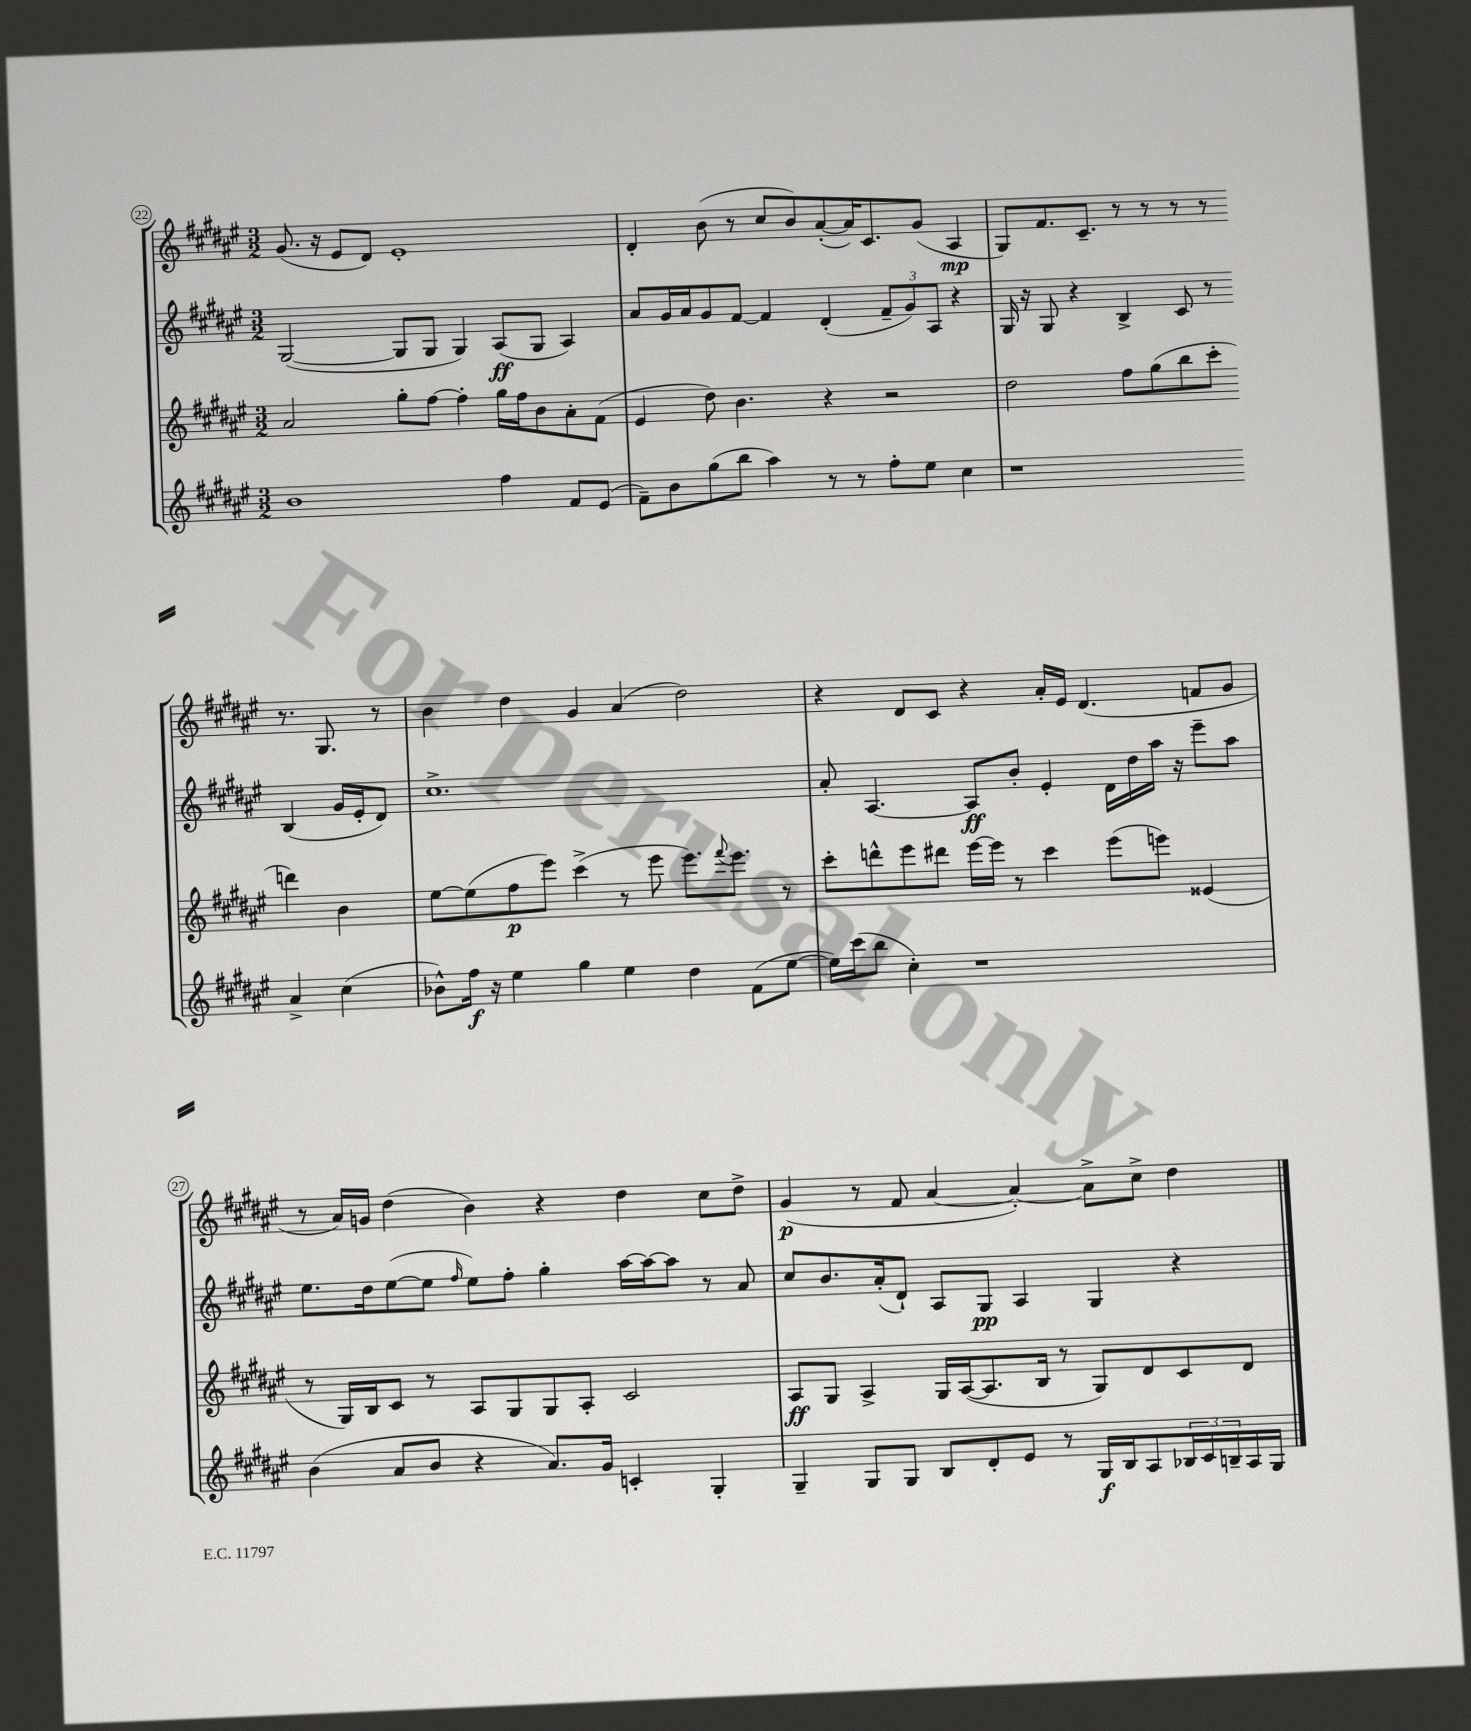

**kern	**kern	**kern	**kern
*staff4	*staff3	*staff2	*staff1
*clefG2	*clefG2	*clefG2	*clefG2
*k[f#c#g#d#a#e#]	*k[f#c#g#d#a#e#]	*k[f#c#g#d#a#e#]	*k[f#c#g#d#a#e#]
*M3/2	*M3/2	*M3/2	*M3/2
1b	2a#	([2G#	(8.g#
.	.	.	16r
.	.	.	8e#
.	.	.	8d#)
.	8gg#'	8G#]	1e#'
.	[8ff#	8G#	.
.	4ff#']	4G#)	.
4ff#	16gg#	(8A#	.
.	16ff#	.	.
.	8b	8G#	.
8f#	8a#'	4A#)	.
(8e#	(8f#	.	.
=	=	=	=
8f#~)	4e#	8a#	4d#'
8b	.	16g#	.
.	.	16a#	.
(8gg#	8dd#)	8g#	(8b
8bb	4.b	[8f#	8r
4aa#)	.	4f#]	8cc#
.	.	.	8b)
8r	4r	(4d#'	([8a#'
8r	.	.	16a#])
.	.	.	8.c#
8ff#'	2r	12f#~	.
.	.	12g#)	.
8ee#	.	.	(8g#
.	.	12A#	.
4cc#	.	4r	4A#
=	=	=	=
1r	2dd#	16G#	8G#)
.	.	16r	.
.	.	8G#	8.f#
.	.	4r	.
.	.	.	8.c#~
.	8ff#	4B^	8r
.	(8gg#	.	8r
.	8bb	8c#	8r
.	8ccc#'	8r	8r
4a#^	4ddd)	(4B	8.r
.	.	.	8.G#
(4cc#	4b	16g#	.
.	.	16e#'	.
.	.	8d#)	8r
=	=	=	=
8b-^^)	[8ee#	1.cc#^	4b
16ff#	(8ee#]	.	.
16r	.	.	.
4ee#	8ff#	.	4dd#
.	8eee#)	.	.
4gg#	(4ccc#^	.	4g#
4ee#	8r	.	(4a#
.	8eee#	.	.
4dd#	8.eee#)	.	2dd#)
.	8qqfff#	.	.
.	8.eee#	.	.
(8f#	.	.	.
[8ee#	8r	.	.
=	=	=	=
16ee#])	8ccc#'	8a#'	4r
(16ccc#	.	.	.
8bb	8ddd^^	[4.A#	.
4cc#')	8eee#	.	8d#
.	8ddd#	.	8c#
1r	[16eee#	8A#]	4r
.	16eee#]	.	.
.	8r	8b'	.
.	4ccc#	4e#'	16a#'
.	.	.	16e#
.	.	.	(4.d#
.	(8eee#	16d#	.
.	.	16dd#	.
.	8eee)	16aa#	.
.	.	16r	.
.	(4e##	8eee#~	8f
.	.	8aa#	8g#
=	=	=	=
(4b	8r	8.ee#	8r
.	16G#)	.	16a#)
.	16B	16dd#	16g
8a#	8c#	([8ee#	(4dd#
8b	8r	8ee#]	.
.	.	16qqff#	.
4r	8A#	8ee#)	4b)
.	8G#	8ff#'	.
8.a#)	8G#	4gg#'	4r
.	8A#'	.	.
16g#	.	.	.
4c'	2c#	[16aa#	4dd#
.	.	16aa#_	.
.	.	8aa#]	.
4G#'	.	8r	8cc#
.	.	8a#	8dd#^
=	=	=	=
4G#~	8A#	8cc#	(4g#
.	8G#	8.b	.
8G#	4A#^	.	8r
.	.	(16a#'	.
8G#	.	8d#`)	8f#
8B	16G#	8A#	[4a#
.	([16A#	.	.
8d#'	8.A#]	8G#	.
8e#	.	4A#	4a#'_)
.	16B	.	.
8r	8r	.	.
16G#	8G#)	4G#	8a#^]
16B	.	.	.
8A#	8d#	.	8cc#^
24B-	8c#	4r	4dd#
24c#	.	.	.
24B~	.	.	.
16A#	8d#	.	.
16G#	.	.	.
==	==	==	==
*-	*-	*-	*-
